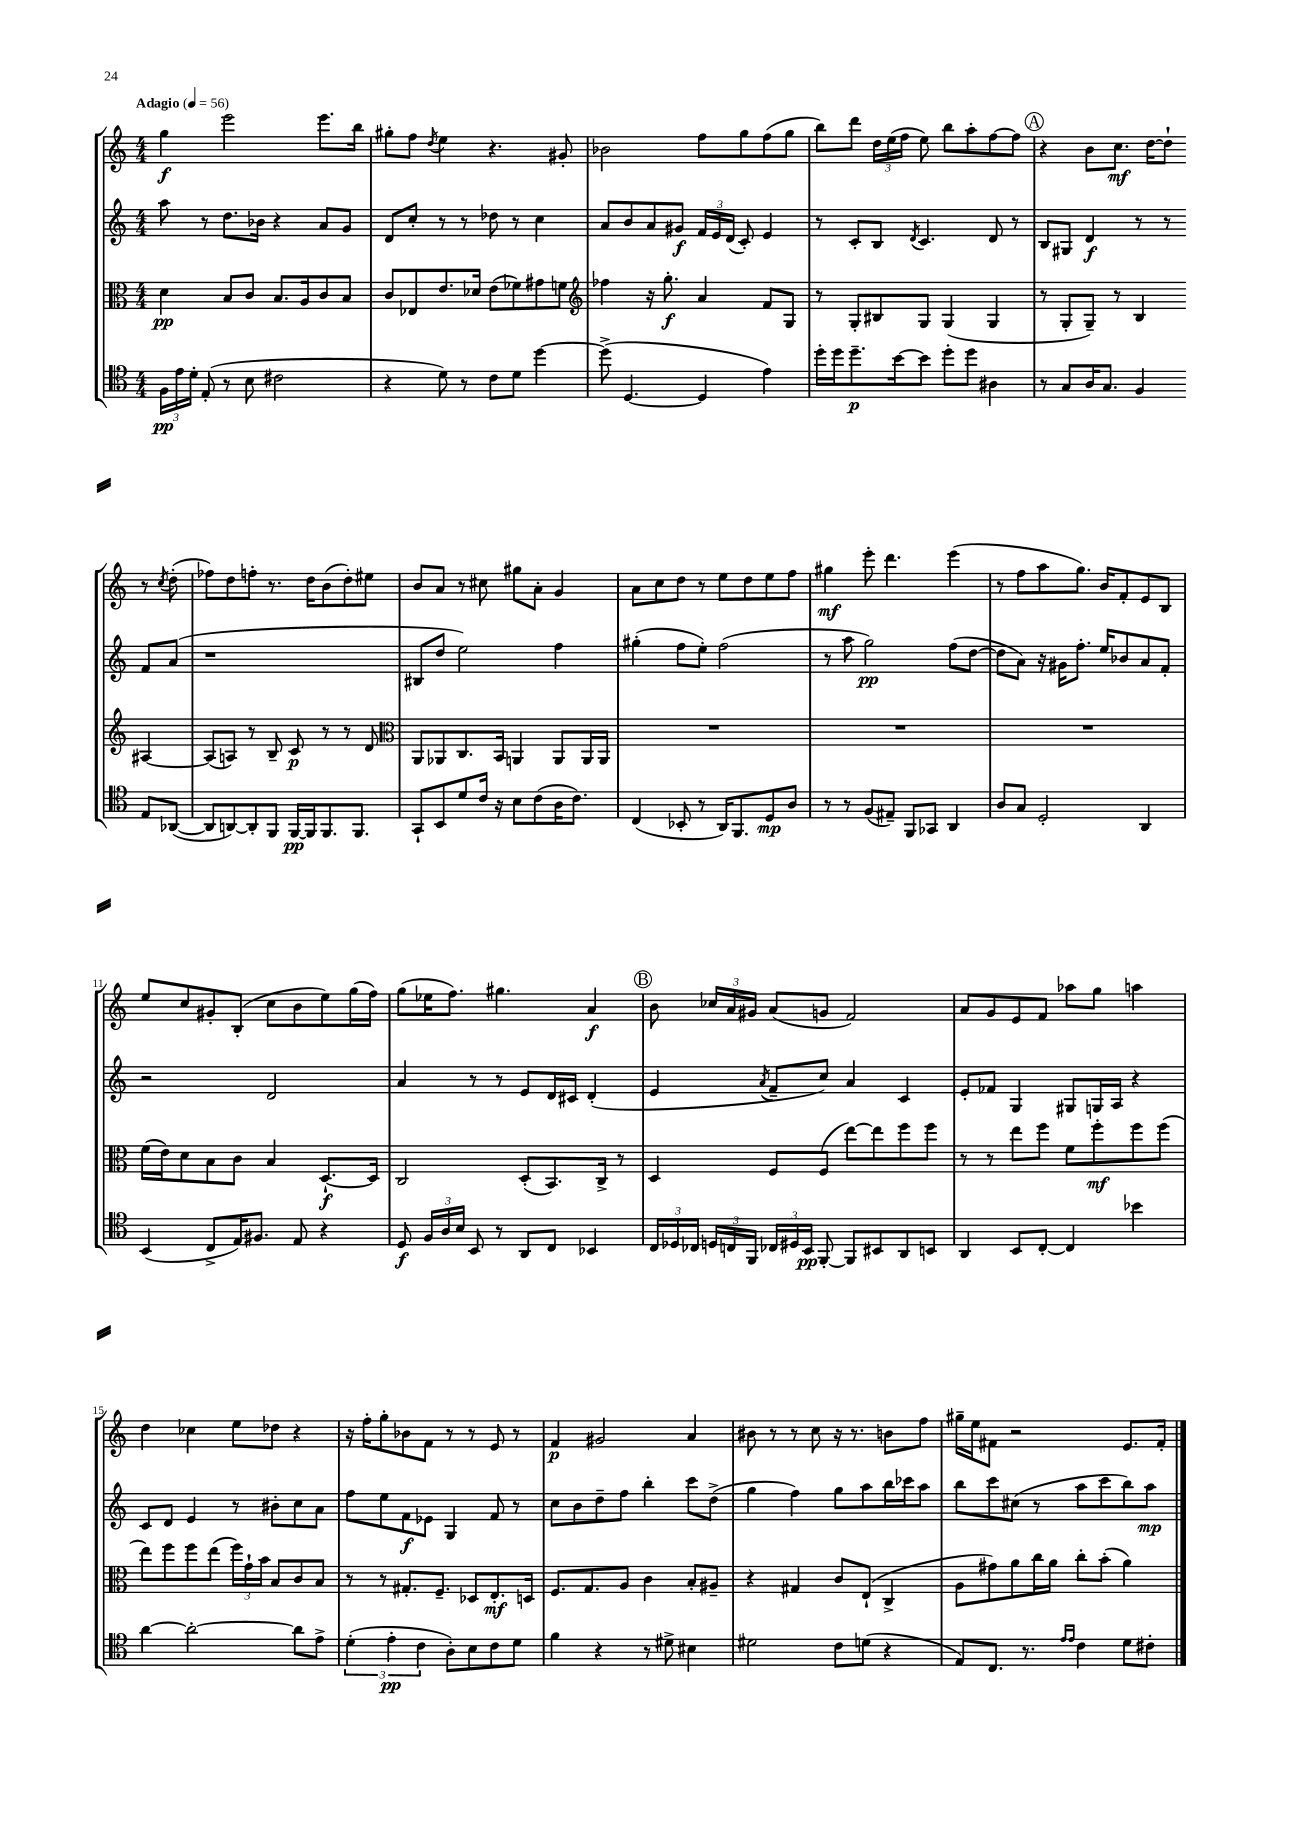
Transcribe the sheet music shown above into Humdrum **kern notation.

**kern	**dynam	**kern	**dynam	**kern	**dynam	**kern	**dynam
*part4	*part4	*part3	*part3	*part2	*part2	*part1	*part1
*staff4	*staff4	*staff3	*staff3	*staff2	*staff2	*staff1	*staff1
*clefC4	*	*clefC3	*	*clefG2	*	*clefG2	*
*k[]	*	*k[]	*	*k[]	*	*k[]	*
*M4/4	*	*M4/4	*	*M4/4	*	*M4/4	*
*MM56	*	*MM56	*	*MM56	*	*MM56	*
=1	=1	=1	=1	=1	=1	=1	=1
!	!	!	!	!	!	!LO:TX:a:B:t=Adagio	!
24F\LL	pp	4d\	pp	8aa\	.	4gg\	f
24e\	.	.	.	.	.	.	.
24d'\JJ	.	.	.	.	.	.	.
(8E'/	.	.	.	8r	.	.	.
8r	.	8B/L	.	8.dd\L	.	2eee\	.
8B\	.	8c/J	.	.	.	.	.
.	.	.	.	16b-X\Jk	.	.	.
2c#X\	.	8.B/L	.	4r	.	.	.
.	.	16A/k	.	.	.	.	.
.	.	8c/	.	8a/L	.	8.eee\L	.
.	.	8B/J	.	8g/J	.	.	.
.	.	.	.	.	.	16bb\Jk	.
=2	=2	=2	=2	=2	=2	=2	=2
4r	.	8c/L	.	8d/L	.	8gg#X'\L	.
.	.	8E-X/	.	8cc'/J	.	8ff\J	.
.	.	.	.	.	.	8qdd/	.
8d\)	.	8.e/	.	8r	.	4ee\	.
8r	.	.	.	8r	.	.	.
.	.	16d-X/Jk	.	.	.	.	.
8c\L	.	(8e\L	.	8dd-X\	.	4.r	.
8d\J	.	8f-X\)	.	8r	.	.	.
[4dd\	.	8g#X\	.	4cc\	.	.	.
.	.	8fn\J	.	.	.	8g#X'/	.
=3	=3	=3	=3	=3	=3	=3	=3
*	*	*clefG2	*	*	*	*	*
(8dd^\]	.	4ff-X\	.	8a/L	.	2b-X\	.
[4.D/	.	.	.	8b/	.	.	.
.	.	16r	.	8a/	.	.	.
.	.	8.gg'\	f	.	.	.	.
.	.	.	.	8g#X/J	f	.	.
4D/]	.	4a/	.	24f/LL	.	8ff\L	.
.	.	.	.	24e/	.	.	.
.	.	.	.	(24d/JJ	.	.	.
.	.	.	.	8c'/)	.	8gg\	.
4e\)	.	8f/L	.	4e/	.	(8ff\	.
.	.	8G/J	.	.	.	8gg\J	.
=4	=4	=4	=4	=4	=4	=4	=4
16dd'\LL	.	8r	.	8r	.	8bb\L)	.
16dd\J	.	.	.	.	.	.	.
8.dd~\	p	8G'/L	.	8c'/L	.	8ddd\J	.
.	.	8B#X/	.	8B/J	.	24dd\LL	.
.	.	.	.	.	.	(24ee\	.
[16b\k	.	.	.	.	.	.	.
.	.	.	.	.	.	24ff\JJ	.
.	.	.	.	8qd/	.	.	.
8b\J]	.	8G/J	.	4.c/	.	8ee\)	.
8dd'\L	.	(4G/	.	.	.	8bb\L	.
8dd\J	.	.	.	.	.	8aa'\	.
4A#X\	.	4G/	.	8d/	.	[8ff\	.
.	.	.	.	8r	.	8ff\J]	.
!!LO:REH:place=s1:t=A
=5	=5	=5	=5	=5	=5	=5	=5
8r	.	8r	.	8B/L	.	4r	.
8G/L	.	8G'/L	.	8G#X/J	.	.	.
16A/K	.	8G~/J)	.	4d/	f	8b\L	.
8.G/J	.	.	.	.	.	.	.
.	.	8r	.	.	.	8.cc\J	mf
4F/	.	4B/	.	8r	.	.	.
.	.	.	.	.	.	[16dd\KL	.
.	.	.	.	8r	.	8dd`\J]	.
8E/L	.	[4A#X/	.	8f/L	.	8r	.
.	.	.	.	.	.	8qcc/	.
([8AA-X/J	.	.	.	(8a/J	.	(8dd'\	.
!!LO:LB:g=z
=6	=6	=6	=6	=6	=6	=6	=6
8AA-X/L]	.	(8A#X/L]	.	1r	.	8ff-X\L)	.
[8AAn/)	.	8An/J)	.	.	.	8dd\	.
8AA'/]	.	8r	.	.	.	8ffn'\J	.
8FF/J	.	8B~/	.	.	.	8.r	.
[16FF/LL	pp	8c/	p	.	.	.	.
16FF/J]	.	.	.	.	.	16dd\KL	.
8.FF/	.	8r	.	.	.	(8b\	.
.	.	8r	.	.	.	8dd'\)	.
8.FF/J	.	.	.	.	.	.	.
.	.	8d/	.	.	.	8ee#X\J	.
=7	=7	=7	=7	=7	=7	=7	=7
*	*	*clefC3	*	*	*	*	*
8GG`/L	.	8AA/L	.	8B#X/L	.	8b/L	.
8BB/	.	8AA-X/	.	8dd/J	.	8a/J	.
8d/	.	8.C/	.	2ee\)	.	8r	.
16c/Jk	.	.	.	.	.	8cc#X\	.
16r	.	16BB/Jk	.	.	.	.	.
8B\L	.	4AAn/	.	.	.	8gg#X\L	.
(8c\	.	.	.	.	.	8a'\J	.
16A\K	.	8AA/L	.	4ff\	.	4g/	.
8.c\J)	.	.	.	.	.	.	.
.	.	16AA/L	.	.	.	.	.
.	.	16AA/JJ	.	.	.	.	.
=8	=8	=8	=8	=8	=8	=8	=8
(4C/	.	1r	.	(4gg#X'\	.	8a\L	.
.	.	.	.	.	.	8cc\	.
8BB-X'/	.	.	.	8ff\L	.	8dd\J	.
8r	.	.	.	8ee'\J)	.	8r	.
16AA/KL)	.	.	.	(2ff\	.	8ee\L	.
8.FF/	.	.	.	.	.	.	.
.	.	.	.	.	.	8dd\	.
8D/	mp	.	.	.	.	8ee\	.
8A/J	.	.	.	.	.	8ff\J	.
=9	=9	=9	=9	=9	=9	=9	=9
8r	.	1r	.	8r	.	4gg#X\	mf
8r	.	.	.	8aa\	.	.	.
(8F/L	.	.	.	2gg\)	pp	8eee'\	.
8E#X~/J)	.	.	.	.	.	4.ddd\	.
8FF/L	.	.	.	.	.	.	.
8GG-X/J	.	.	.	.	.	.	.
4AA/	.	.	.	(8ff\L	.	(4eee\	.
.	.	.	.	[8dd\J	.	.	.
=10	=10	=10	=10	=10	=10	=10	=10
8A/L	.	1r	.	8dd\L]	.	8r	.
8G/J	.	.	.	8a\J)	.	8ff\L	.
2D'/	.	.	.	16r	.	8aa\	.
.	.	.	.	16g#X\KL	.	.	.
.	.	.	.	8.ff'\J	.	8.gg\J)	.
.	.	.	.	16ee/KL	.	16b/KL	.
.	.	.	.	8b-X/	.	8f'/	.
4AA/	.	.	.	8a/	.	8e/	.
.	.	.	.	8f'/J	.	8B/J	.
!!LO:LB:g=z
=11	=11	=11	=11	=11	=11	=11	=11
(4BB/	.	(16f\LL	.	2r	.	8ee/L	.
.	.	16e\J)	.	.	.	.	.
.	.	8d\	.	.	.	8cc/	.
8C^/L	.	8B\	.	.	.	8g#X'/	.
16E/K)	.	8c\J	.	.	.	(8B'/J	.
8.F#X/J	.	.	.	.	.	.	.
.	.	4B/	.	2d/	.	8cc\L	.
8E/	.	.	.	.	.	8b\	.
4r	.	[8.D`/L	f	.	.	8ee\)	.
.	.	.	.	.	.	(16gg\L	.
.	.	16D/Jk]	.	.	.	16ff\JJ)	.
=12	=12	=12	=12	=12	=12	=12	=12
8D/	f	2C/	.	4a/	.	(8gg\L	.
24F/LL	.	.	.	.	.	16ee-X\K	.
24A/	.	.	.	.	.	.	.
.	.	.	.	.	.	8.ff\J)	.
24B/JJ	.	.	.	.	.	.	.
8BB/	.	.	.	8r	.	.	.
8r	.	.	.	8r	.	4.gg#X\	.
8AA/L	.	(8D'/L	.	8e/L	.	.	.
8C/J	.	8.BB/)	.	16d/L	.	.	.
.	.	.	.	16c#X/JJ	.	.	.
4BB-X/	.	.	.	(4d'/	.	4a/	f
.	.	16C^/Jk	.	.	.	.	.
.	.	8r	.	.	.	.	.
!!LO:REH:place=s1:t=B
=13	=13	=13	=13	=13	=13	=13	=13
24C/LL	.	4D/	.	4e/	.	8b\	.
24D-X/	.	.	.	.	.	.	.
24C-X/JJ	.	.	.	.	.	.	.
24Dn/LL	.	.	.	.	.	24cc-X/LL	.
24Cn/	.	.	.	.	.	24a/	.
24FF/JJ	.	.	.	.	.	24g#X/JJ	.
.	.	.	.	8qa/	.	.	.
24C-X/LL	.	8F/L	.	8f~/L	.	(8a/L	.
24D#X/	.	.	.	.	.	.	.
24BB/JJ	pp	.	.	.	.	.	.
[8FF'/	.	(8F/J	.	8cc/J)	.	8gn/J	.
8FF/L]	.	[8ee\L)	.	4a/	.	2f/)	.
8BB#X/	.	8ee\]	.	.	.	.	.
8AA/	.	8ff\	.	4c/	.	.	.
8BBn/J	.	8ff\J	.	.	.	.	.
=14	=14	=14	=14	=14	=14	=14	=14
4AA/	.	8r	.	8e'/L	.	8a/L	.
.	.	8r	.	8f-X/J	.	8g/	.
8BB/L	.	8ee\L	.	4G/	.	8e/	.
[8C'/J	.	8ff\J	.	.	.	8f/J	.
4C/]	.	8f\L	.	8G#X/L	.	8aa-X\L	.
.	.	8ff'\	mf	16Gn/L	.	8gg\J	.
.	.	.	.	16A/JJ	.	.	.
4b-X\	.	8ff\	.	4r	.	4aan\	.
.	.	(8ff\J	.	.	.	.	.
!!LO:LB:g=z
=15	=15	=15	=15	=15	=15	=15	=15
[4a\	.	8ee\L)	.	8c/L	.	4dd\	.
.	.	8ff\	.	8d/J	.	.	.
2a'\_	.	8ff\	.	4e/	.	4cc-X\	.
.	.	(8ee\J	.	.	.	.	.
.	.	24ff\LL)	.	8r	.	8ee\L	.
.	.	24g`\	.	.	.	.	.
.	.	24b\JJ	.	.	.	.	.
.	.	8B/L	.	8b#X'\L	.	8dd-X\J	.
8a\L]	.	8c/	.	8cc\	.	4r	.
8e^\J	.	8B/J	.	8a\J	.	.	.
=16	=16	=16	=16	=16	=16	=16	=16
(6d'\	.	8r	.	8ff\L	.	16r	.
.	.	.	.	.	.	16ff'\KL	.
.	.	8r	.	8ee\	.	8gg'\	.
6e'\	pp	.	.	.	.	.	.
.	.	8.G#X'/L	.	8f\	f	8b-X\	.
6c\	.	.	.	.	.	.	.
.	.	.	.	8e-X\J	.	8f\J	.
.	.	8.F~/J	.	.	.	.	.
8A'\L)	.	.	.	4G/	.	8r	.
8B\	.	8D-X/L	.	.	.	8r	.
8c\	.	8.E'/	mf	8f/	.	8e/	.
8d\J	.	.	.	8r	.	8r	.
.	.	16Dn/Jk	.	.	.	.	.
=17	=17	=17	=17	=17	=17	=17	=17
4f\	.	8.F/L	.	8cc\L	.	4f/	p
.	.	.	.	8b\	.	.	.
.	.	8.G/	.	.	.	.	.
4r	.	.	.	8dd~\	.	2g#X/	.
.	.	8A/J	.	8ff\J	.	.	.
8r	.	4c\	.	4bb'\	.	.	.
8d#X^\	.	.	.	.	.	.	.
4B#X\	.	8B'/L	.	8ccc\L	.	4a/	.
.	.	8A#X~/J	.	(8dd^\J	.	.	.
=18	=18	=18	=18	=18	=18	=18	=18
2d#X\	.	4r	.	4gg\	.	8b#X\	.
.	.	.	.	.	.	8r	.
.	.	4G#X/	.	4ff\)	.	8r	.
.	.	.	.	.	.	8cc\	.
8c\L	.	8c/L	.	8gg\L	.	16r	.
.	.	.	.	.	.	8.r	.
(8dn\J	.	(8E`/J	.	8aa\	.	.	.
4r	.	4C^/	.	16bb\L	.	8bn\L	.
.	.	.	.	16ccc-X\J	.	.	.
.	.	.	.	8aa\J	.	8ff\J	.
=19	=19	=19	=19	=19	=19	=19	=19
8E/L)	.	8A\L	.	8bb\L	.	16gg#X~\LL	.
.	.	.	.	.	.	16ee\J	.
8.C/J	.	8g#X\)	.	8ccc\	.	8f#X\J	.
.	.	8a\	.	(8cc#X\J	.	2r	.
8.r	.	.	.	.	.	.	.
.	.	16cc\L	.	8r	.	.	.
.	.	16a\JJ	.	.	.	.	.
16qqe/LL	.	.	.	.	.	.	.
16qqe/JJ	.	.	.	.	.	.	.
4c\	.	8cc'\L	.	8aa\L	.	.	.
.	.	(8b'\J	.	8ccc\	.	.	.
8d\L	.	4a\)	.	8bb\)	.	8.e/L	.
8c#X'\J	.	.	.	8aa\J	mp	.	.
.	.	.	.	.	.	16f#'/Jk	.
==	==	==	==	==	==	==	==
*-	*-	*-	*-	*-	*-	*-	*-
